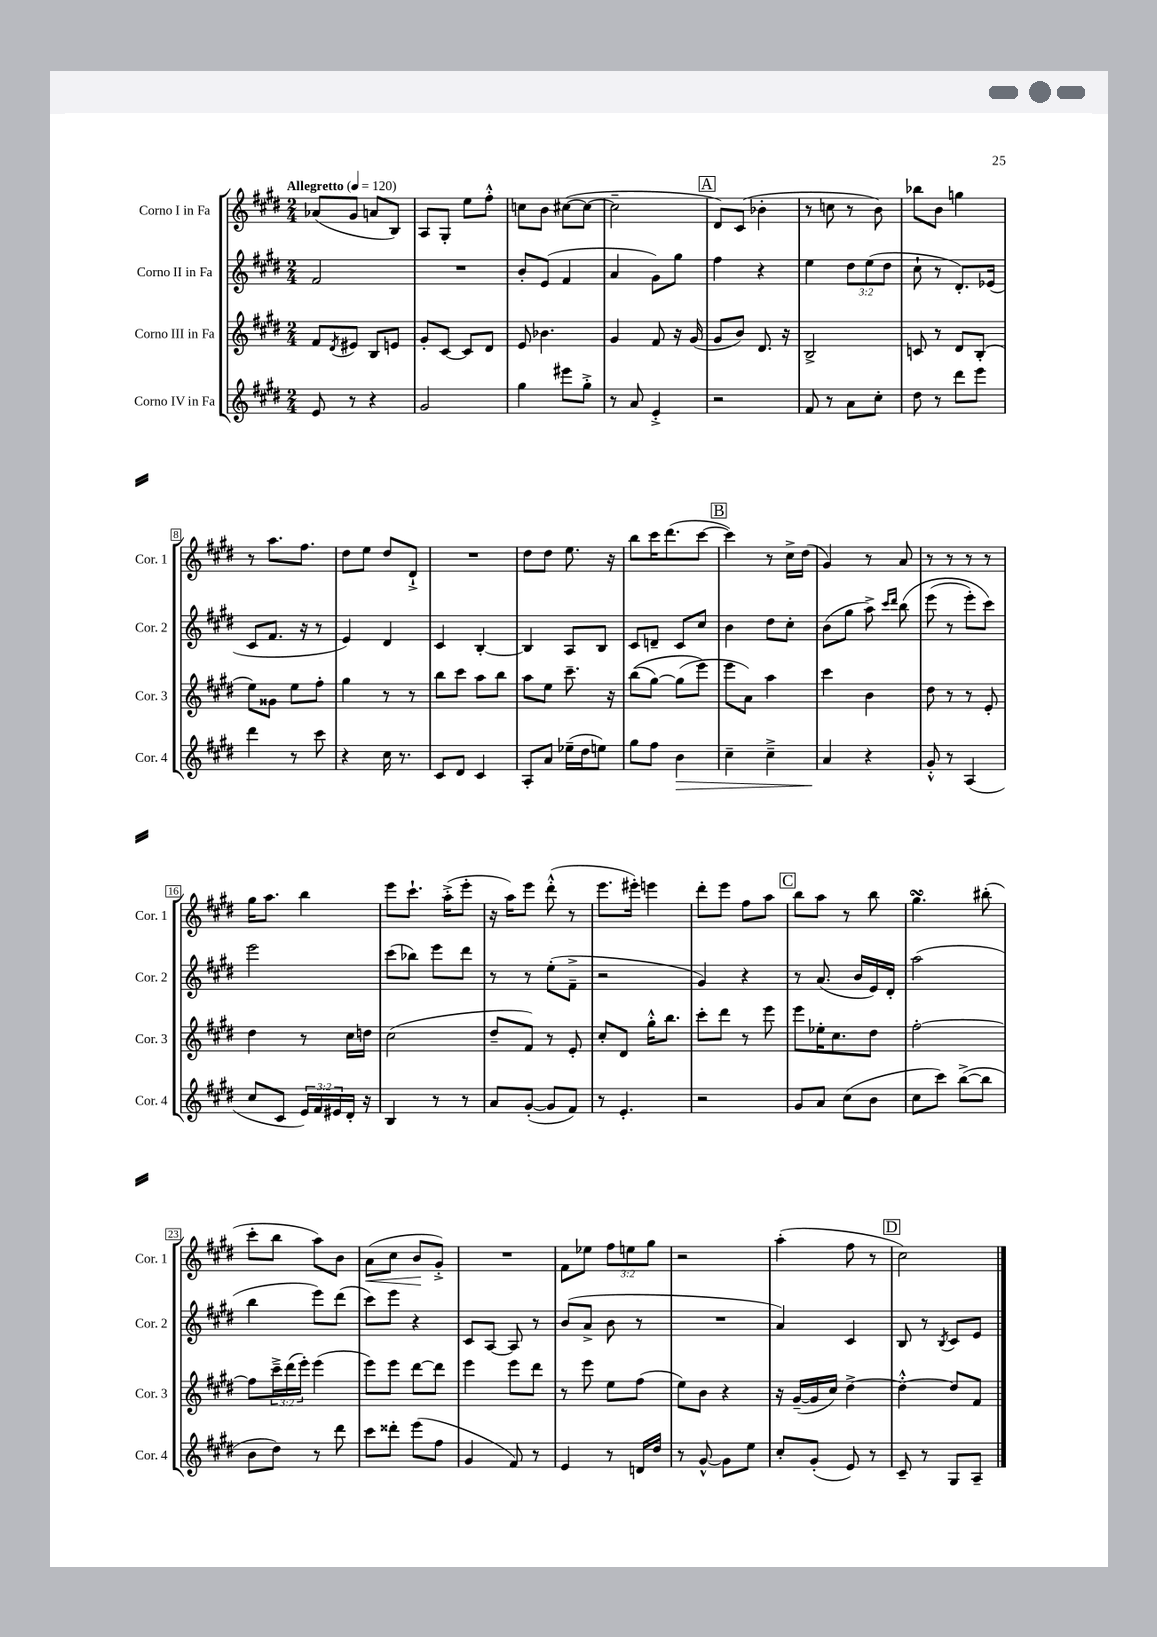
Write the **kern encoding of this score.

**kern	**dynam	**kern	**kern	**kern	**dynam
*part4	*part4	*part3	*part2	*part1	*part1
*staff4	*staff4	*staff3	*staff2	*staff1	*staff1
*I"Corno IV in Fa	*	*I"Corno III in Fa	*I"Corno II in Fa	*I"Corno I in Fa	*
*I'Cor. 4	*	*I'Cor. 3	*I'Cor. 2	*I'Cor. 1	*
*clefG2	*	*clefG2	*clefG2	*clefG2	*
*k[f#c#g#d#]	*	*k[f#c#g#d#]	*k[f#c#g#d#]	*k[f#c#g#d#]	*
*M2/4	*	*M2/4	*M2/4	*M2/4	*
*MM120	*	*MM120	*MM120	*MM120	*
=1	=1	=1	=1	=1	=1
!	!	!	!	!LO:TX:a:B:t=Allegretto	!
8e/	.	8f#/L	2f#/	(8a-X/L	.
.	.	8qd#/	.	.	.
8r	.	8e#X/J	.	8g#/J	.
4r	.	8B/L	.	8an/L	.
.	.	8en/J	.	8B/J)	.
=2	=2	=2	=2	=2	=2
2g#/	.	8g#'/L	2r	8A/L	.
.	.	[8c#/J	.	8G#'/J	.
.	.	8c#/L]	.	8ee\L	.
.	.	8d#/J	.	8ff#'^^\J	.
=3	=3	=3	=3	=3	=3
4gg#\	.	8e/	8b'/L	8ccn\L	.
.	.	4.b-X\	(8e/J	8b\J	.
8eee#X\L	.	.	4f#/	([8cc#X\L	.
8gg#'^\J	.	.	.	8cc#\J_	.
=4	=4	=4	=4	=4	=4
8r	.	4g#/	4a/	2cc#~\]	.
8a/	.	.	.	.	.
4e'^/	.	8f#/	8g#\L)	.	.
.	.	16r	8gg#\J	.	.
.	.	(16g#/	.	.	.
!!LO:REH:place=s1:t=A
=5	=5	=5	=5	=5	=5
2r	.	8g#/L	4ff#\	8d#/L)	.
.	.	8b/J)	.	(8c#/J	.
.	.	8.d#/	4r	4b-X'\	.
.	.	16r	.	.	.
=6	=6	=6	=6	=6	=6
8f#/	.	2B^/	4ee\	8r	.
8r	.	.	.	8ccn\	.
8a\L	.	.	12dd#\L	8r	.
.	.	.	(12ee\	.	.
8cc#'\J	.	.	.	8b\)	.
.	.	.	12dd#\J	.	.
=7	=7	=7	=7	=7	=7
8dd#\	.	8cn/	8cc#`\	8bb-X\L	.
8r	.	8r	8r	8b\J	.
8ddd#\L	.	8d#/L	8.d#'/L)	4ggn\	.
8eee\J	.	(8B'/J	.	.	.
.	.	.	(16e-X/Jk	.	.
!!LO:LB:g=z
=8	=8	=8	=8	=8	=8
4ddd#\	.	8ee\L)	8c#/L	8r	.
.	.	8g##X\J	8.f#/J	8.aa\L	.
8r	.	8ee\L	.	.	.
.	.	.	16r	8.ff#\J	.
8ccc#\	.	8ff#'\J	8r	.	.
=9	=9	=9	=9	=9	=9
4r	.	4gg#\	4e/)	8dd#\L	.
.	.	.	.	8ee\J	.
16cc#\	.	8r	4d#/	8dd#/L	.
8.r	.	.	.	.	.
.	.	8r	.	8d#`^/J	.
=10	=10	=10	=10	=10	=10
8c#/L	.	8bb\L	4c#/	2r	.
8d#/J	.	8ccc#\J	.	.	.
4c#/	.	8aa\L	[4B'/	.	.
.	.	8bb\J	.	.	.
=11	=11	=11	=11	=11	=11
8A'/L	.	8aa\L	4B/]	8dd#\L	.
8a/J	.	8ee\J	.	8dd#\J	.
(16ee-X~\LL	.	8.ccc#~\	8A/L	8.ee\	.
16dd#\J	.	.	.	.	.
8een\J)	.	.	8B/J	.	.
.	.	16r	.	16r	.
=12	=12	=12	=12	=12	=12
8gg#\L	.	((8bb\L	8c#/L	8bb\L	.
8ff#\J	.	[8gg#\J)	8dn~/J	16ccc#\K	.
.	.	.	.	(8.ddd#\	.
!	!LO:HP:b	!	!	!	!
4b\	>	(8gg#\L]	8c#/L	.	.
.	.	8eee\J)	8cc#/J	[8ccc#\J	.
!!LO:REH:place=s1:t=B
=13	=13	=13	=13	=13	=13
4cc#~\	.	8eee\L	4b\	4ccc#\])	.
.	.	8a\J)	.	.	.
4cc#~^\	.	4aa\	8dd#\L	8r	.
.	.	.	8cc#'\J	16cc#^\LL	.
.	.	.	.	(16dd#\JJ	.
=14	=14	=14	=14	=14	=14
4a/	.	4ccc#\	(8b\L	4g#/)	.
.	.	.	8gg#\J	.	.
4r	]	4b\	8aa^\)	8r	.
.	.	.	16qqccc#/LL	.	.
.	.	.	16qqddd#/JJ	.	.
.	.	.	(8bb\	8a/	.
=15	=15	=15	=15	=15	=15
8g#'^^/	.	8dd#\	(8eee\	8r	.
8r	.	8r	8r	8r	.
(4A/	.	8r	8eee'\L)	8r	.
.	.	8e'/	8ccc#\J)	8r	.
!!LO:LB:g=z
=16	=16	=16	=16	=16	=16
8cc#/L	.	4dd#\	2eee\	16gg#\KL	.
.	.	.	.	8.aa\J	.
8c#/J	.	.	.	.	.
24e/LL)	.	8r	.	4bb\	.
24f#/	.	.	.	.	.
24e#X/	.	.	.	.	.
16d#'/JJ	.	16cc#\LL	.	.	.
16r	.	16ddn\JJ	.	.	.
=17	=17	=17	=17	=17	=17
4B/	.	(2cc#\	(8ccc#\L	8eee\L	.
.	.	.	8bb-X\J)	8.ccc#`\J	.
8r	.	.	8eee\L	.	.
.	.	.	.	(16aa'^\KL	.
8r	.	.	8ddd#\J	8eee'\J	.
=18	=18	=18	=18	=18	=18
8a/L	.	8dd#~/L	8r	16r	.
.	.	.	.	16aa\KL)	.
([8g#'/J	.	8f#/J)	8r	8eee\J	.
8g#/L]	.	8r	(8ee'\L	(8ddd#'^^\	.
8f#/J)	.	8e'/	8f#~^\J	8r	.
=19	=19	=19	=19	=19	=19
8r	.	8cc#'/L	2r	8.eee\L	.
4.e'/	.	8d#/J	.	.	.
.	.	.	.	16eee#X'\Jk)	.
.	.	16gg#'^^\KL	.	4eeen\	.
.	.	8.bb\J	.	.	.
=20	=20	=20	=20	=20	=20
2r	.	8ccc#'\L	4g#/)	8ddd#'\L	.
.	.	8ddd#\J	.	8eee\J	.
.	.	8r	4r	8ff#\L	.
.	.	8eee\	.	8aa\J	.
!!LO:REH:place=s1:t=C
=21	=21	=21	=21	=21	=21
8g#/L	.	8eee\L	8r	8bb\L	.
8a/J	.	16ee-X'\K	(8.a/	8aa\J	.
.	.	8.cc#\	.	.	.
(8cc#\L	.	.	.	8r	.
.	.	.	16b/LL	.	.
8b\J	.	8dd#\J	16e/)	8bb\	.
.	.	.	16d#'/JJ	.	.
=22	=22	=22	=22	=22	=22
8cc#\L	.	[2ff#'\	(2aa\	4.gg#sSsS\	.
8ccc#\J)	.	.	.	.	.
([8bb^\L	.	.	.	.	.
8bb\J]	.	.	.	(8bb#X'\	.
!!LO:LB:g=z
=23	=23	=23	=23	=23	=23
8b\L	.	8ff#\L]	4bb\	8ccc#'\L	.
8dd#\J)	.	24ccc#~^\L	.	8bb\J	.
.	.	(24ddd#\	.	.	.
.	.	24eee'\JJ)	.	.	.
8r	.	(4eee\	8eee\L)	8aa\L)	.
8ddd#\	.	.	(8ddd#\J	8b\J	.
=24	=24	=24	=24	=24	=24
!	!	!	!	!	!LO:HP:b
8ccc#\L	.	8eee\L)	8ccc#\L)	(8a\L	<
8ddd##X'\J	.	8eee\J	8eee\J	8cc#\J	.
(8eee\L	.	[8ddd#\L	4r	8b/L	.
8ff#\J	.	8ddd#\J]	.	8g#'^/J)	[
=25	=25	=25	=25	=25	=25
4g#/	.	4eee\	8c#/L	2r	.
.	.	.	[8A/J	.	.
8f#/)	.	8eee\L	8A/]	.	.
8r	.	8ddd#\J	8r	.	.
=26	=26	=26	=26	=26	=26
4e/	.	8r	(8b/L	8f#\L	.
.	.	8eee\	8a^/J	8ee-X\J	.
8r	.	8ee\L	8b\	12ff#\L	.
.	.	.	.	12een\	.
16dn/LL	.	(8ff#\J	8r	.	.
.	.	.	.	12gg#\J	.
16dd#/JJ	.	.	.	.	.
=27	=27	=27	=27	=27	=27
8r	.	8ee\L)	2r	2r	.
[8g#^^/	.	8b\J	.	.	.
8g#\L]	.	4r	.	.	.
8ee\J	.	.	.	.	.
=28	=28	=28	=28	=28	=28
8cc#'/L	.	16r	4a/)	(4aa'\	.
.	.	([16g#~/LL	.	.	.
(8g#'/J	.	16g#/]	.	.	.
.	.	16cc#/JJ)	.	.	.
8e/)	.	[4dd#^\	4c#/	8ff#\	.
8r	.	.	.	8r	.
!!LO:REH:place=s1:t=D
=29	=29	=29	=29	=29	=29
8c#~/	.	4dd#'^^\_	8B/	2cc#\)	.
8r	.	.	8r	.	.
.	.	.	8qB/	.	.
8G#/L	.	8dd#/L]	8c#/L	.	.
8A~/J	.	8f#/J	8e/J	.	.
==	==	==	==	==	==
*-	*-	*-	*-	*-	*-
